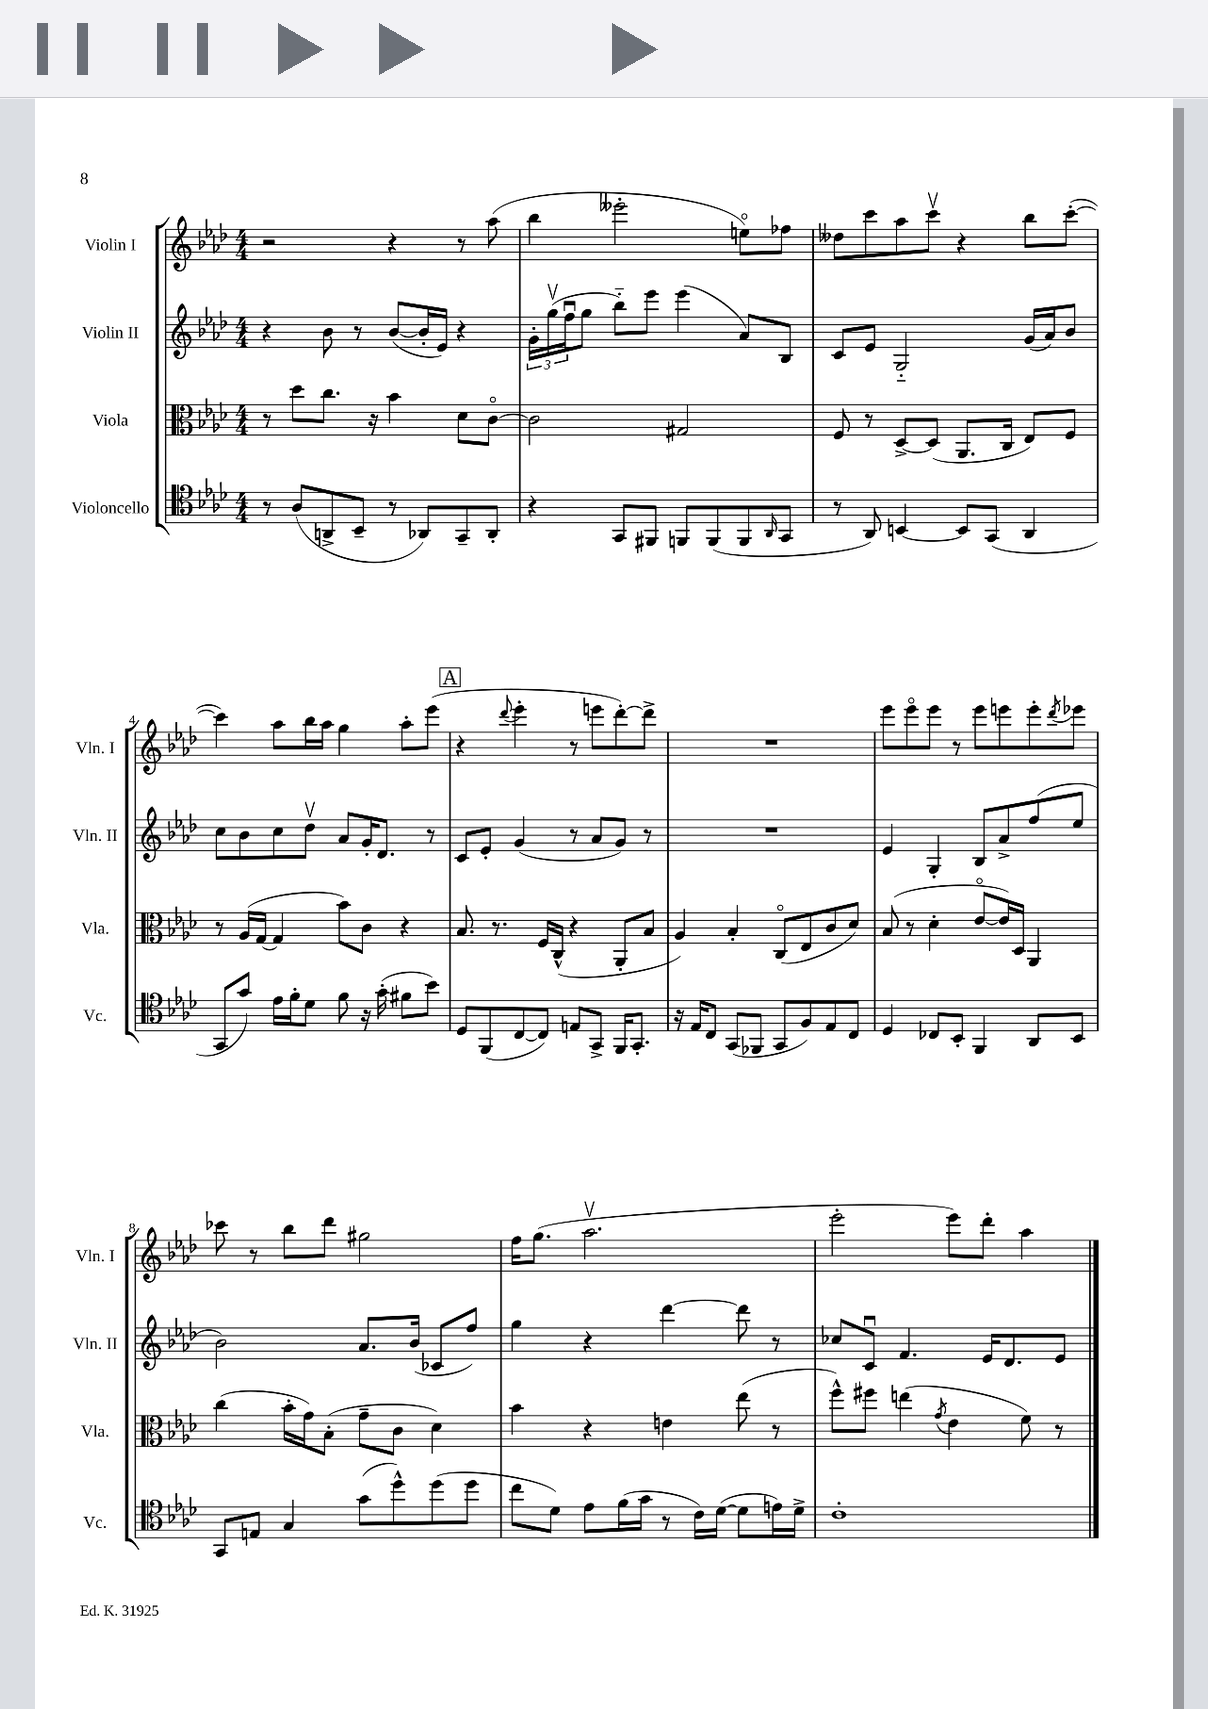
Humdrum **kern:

**kern	**kern	**kern	**kern
*staff4	*staff3	*staff2	*staff1
*clefC4	*clefC3	*clefG2	*clefG2
*k[b-e-a-d-]	*k[b-e-a-d-]	*k[b-e-a-d-]	*k[b-e-a-d-]
*M4/4	*M4/4	*M4/4	*M4/4
8r	8r	4r	2r
(8A-	8dd-	.	.
8AA^	8.cc	8b-	.
8BB-~	.	8r	.
.	16r	.	.
8r	4b-	([8b-	4r
8AA-)	.	16b-']	.
.	.	16e-)	.
8GG~	8d-	4r	8r
8AA-'	[8co	.	(8aa-
=	=	=	=
4r	2c]	24g'	4bb-
.	.	(24ggv	.
.	.	24ffu	.
.	.	8gg	.
8GG	.	8bb-'~)	2eee--'
8FF#	.	8eee-	.
8FF	2G#	(4eee-	.
(8FF	.	.	.
8FF	.	8a-)	8eeo)
16qqAA-	.	.	.
8GG	.	8B-	8ff-
=	=	=	=
8r	8F	8c	8dd--
8AA-)	8r	8e-	8ccc
[4BB	[8D-^	2G'~	8aa-
.	(8D-]	.	8cccv
8BB]	8.AA-	.	4r
(8GG	.	.	.
.	16C	.	.
4AA-	8E-)	(16g	8bb-
.	.	16a-)	.
.	8F	8b-	([8ccc'
=	=	=	=
8GG	8r	8cc	4ccc])
8g)	(16A-	8b-	.
.	[16G	.	.
16e-	4G]	8cc	8aa-
16f'	.	.	.
8d-	.	8dd-v	16bb-
.	.	.	16aa-
8f	8b-)	8a-	4gg
16r	8c	16g'	.
(16g'	.	8.d-	.
8f#	4r	.	8aa-'
8b-)	.	8r	(8eee-
=	=	=	=
8D-	8.B-	8c	4r
(8FF	.	8e-'	.
.	8.r	.	.
.	.	.	8qqddd-
[8C	.	(4g	4eee-'
8C])	16F	.	.
.	(16C^^	.	.
8E	4r	8r	8r
8GG^	.	8a-	8eee
16FF	8AA-'	8g)	[8ddd-')
8.GG'	.	.	.
.	8B-	8r	8ddd-^]
=	=	=	=
16r	4A-)	1r	1r
16E-	.	.	.
8C	.	.	.
(8GG	4B-'	.	.
8FF-	.	.	.
8GG	(8Co	.	.
8F)	8E-	.	.
8E-	8c	.	.
8C	8d-)	.	.
=	=	=	=
4D-	(8B-	4e-	8eee-
.	8r	.	8eee-o
8C-	4d-'	4G'	8eee-
8BB-'	.	.	8r
4FF	[8e-o	8B-	8eee-
.	16e-])	8a-^	8eee
.	16D-	.	.
8AA-	4AA-	(8ff	8eee'
.	.	.	8qddd-
8BB-	.	8ee-	8eee-
=	=	=	=
8GG	(4cc	2b-)	8ccc-
8E	.	.	8r
4G	16b-'	.	8bb-
.	16g)	.	.
.	(8B-'	.	8ddd-
(8g	8g~	8.a-	2gg#
8dd-^^)	8c	.	.
.	.	(16b-	.
(8dd-	4d-)	8c-	.
8dd-	.	8ff)	.
=	=	=	=
8cc	4b-	4gg	16ff
.	.	.	(8.gg
8d-)	.	.	.
8e-	4r	4r	2.aa-v
(16f	.	.	.
16g	.	.	.
8r	4e	[4ddd-	.
16c)	.	.	.
([16d-	.	.	.
8d-]	(8ee-	8ddd-]	.
16e)	8r	8r	.
16d-^	.	.	.
=	=	=	=
1c'	8ff^^)	8cc-	2eee-'
.	8ff#	8cu	.
.	(4ee	4.f	.
.	8qg	.	.
.	4e-	.	8eee-)
.	.	16e-	8ddd-'
.	.	8.d-	.
.	8f)	.	4aa-
.	8r	8e-	.
==	==	==	==
*-	*-	*-	*-
